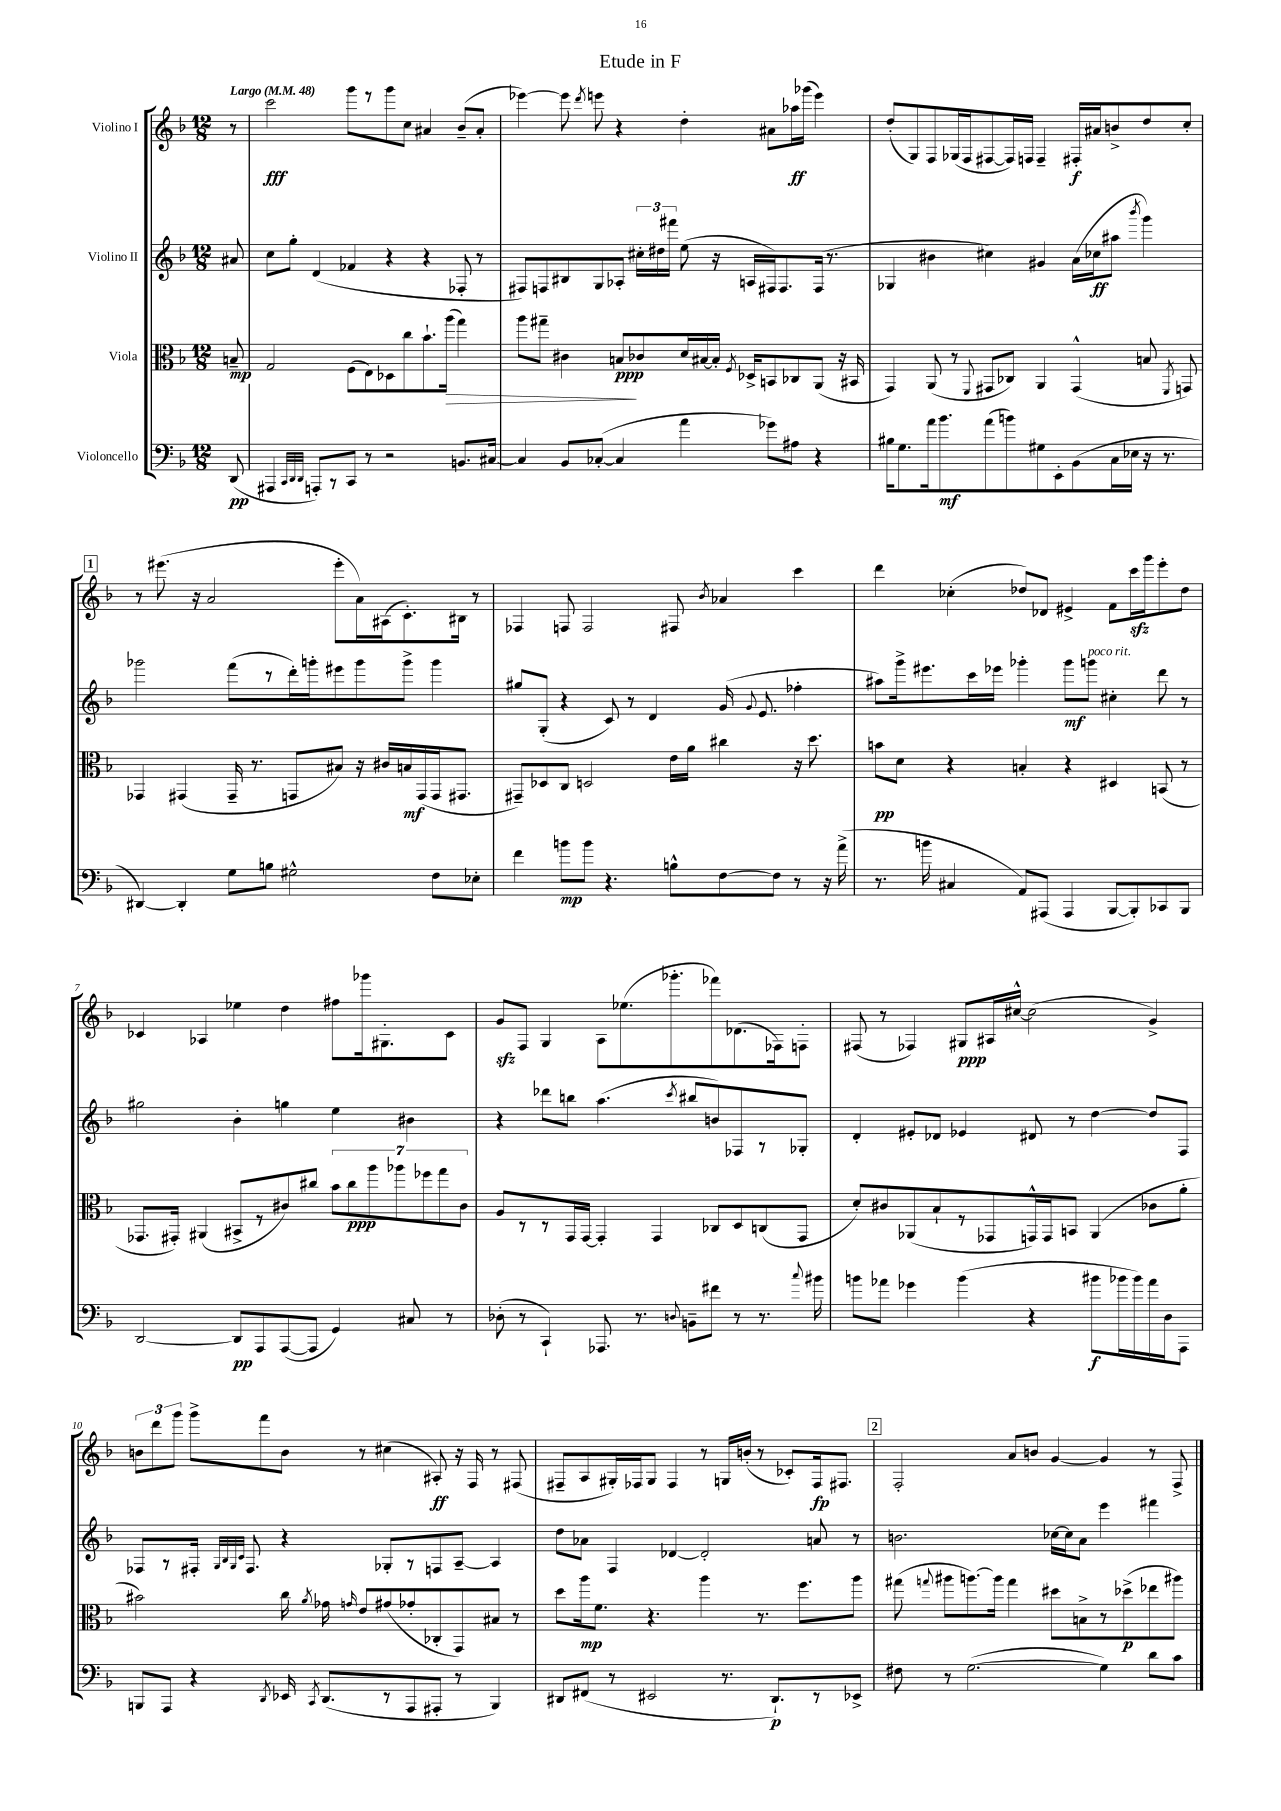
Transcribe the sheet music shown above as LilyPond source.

\header { title = "Etude in F" }
<<
\new StaffGroup <<
\new Staff = "s0" \with { instrumentName = "Violino I" } {
    \clef treble \key f \major \numericTimeSignature \time 12/8 \partial 8 \tempo "Largo" 4 = 48
    \autoBeamOff r8 |
    c'''2\fff g'''8[ r8 g'''8 c''8] ais'4 bes'8[--( ais'8]-. |
    ees'''4~) ees'''8 \acciaccatura { d'''8 } e'''8 r4 d''4-. ais'8[ aes''16\ff ges'''16]( e'''4) |
    d''8[-.( g8) f8 ges16( f16 fis8~ fis16) f16] f4-- fis16[-.\f ais'16 b'8-> d''8 c''8]-. |
    \mark \markup { \box "1" } r8 eis'''8.( r16 a'2 eis'''8[-. a'16) ais16( c'8.-.) bis16] r8 |
    fes4 f8 f2 fis8 \acciaccatura { bes'8 } aes'4 c'''4 |
    d'''4 ces''4-.( des''8[) des'8] eis'4-> f'8[ c'''16\sfz g'''16 e'''8-. des''8] |
    ces'4 aes4 ees''4 d''4 fis''8[ ges'''16 gis8.-. ces'8] |
    g'8[\sfz f8] g4 a8[ ees''8.( ges'''8.-. fes'''8) des'8.( fes16) f8]-. |
    fis8( r8 fes4) gis8[\ppp ais16 cis''16]~-^ cis''2( g'4->) |
    \tuplet 3/2 { b'8[ d'''8 g'''8] } g'''8[-> f'''8 b'8] r8 cis''4( ais8-.\ff) r16 f16 r8 fis8( |
    fis8[-- a8 gis16-.) fes16 gis8] fes4 r8 g16[ b'16]-.( r8 ces'8[-.) fes16\fp fis8.] |
    \mark \markup { \box "2" } f2-. a'8[ b'8] g'4~ g'4 r8 f8-> \bar "|." |
}
\new Staff = "s1" \with { instrumentName = "Violino II" } {
    \clef treble \key f \major \numericTimeSignature \time 12/8 \partial 8
    \autoBeamOff ais'8 |
    c''8[ g''8]-. d'4( fes'4 r4 r4 fes8-. r8 |
    fis8[) f8 bis8 g8 aes8]-. \tuplet 3/2 { cis''16[-. dis''16 fis'''16] } e''8( r16 a16[ fis16) fis8. fis16]( r8. |
    ges4 bis'4 cis''4) gis'4 a'16[( ces''16\ff ais''8] \acciaccatura { bes'''8 } g'''4) |
    \mark \markup { \box "1" } ges'''2 f'''8[( r8 d'''16-.) g'''16-. eis'''8 g'''8 g'''8]-> g'''4 |
    gis''8[ g8]-.( r4 c'8) r8 d'4 g'16( \appoggiatura { g'8 } e'8. fes''4-. |
    ais''8[) g'''16-> eis'''8. c'''16 ees'''16] ges'''4-. ges'''8[\mf g'''8]^\markup { \italic "poco rit." } cis''4-. d'''8 r8 |
    gis''2 bes'4-. g''4 e''4 bis'4 |
    r4 des'''8[ b''8] a''4.( \acciaccatura { c'''8 } bis''8[ b'8) fes8 r8 ges8]-. |
    d'4-. eis'8[-. des'8] ees'4 dis'8 r8 d''4~ d''8[ f8] |
    fes8[ r8 fis16]-. \grace { g32[ bes32 g32 c'32] } fis8. r4 ges8[-. r8 f8 a8]~-- a4 |
    d''8[ aes'8] f4 des'4~ des'2-. a'8 r8 |
    \mark \markup { \box "2" } b'2. ces''16[~ ces''16 a'8] e'''4 fis'''4 \bar "|." |
}
\new Staff = "s2" \with { instrumentName = "Viola" } {
    \clef alto \key f \major \numericTimeSignature \time 12/8 \partial 8
    \autoBeamOff b8--\mp |
    g2 f8[( e8) des8 c''8 bes'8.-! a''16]\>( g''4) |
    a''8[ gis''8]-- cis'4 b8[\ppp\! ces'8 d'16 bis16~ bis16]-. \acciaccatura { f8 } des16[-> b,8 ces8 a,8]( r16 bis,16 |
    g,4) a,8( r8 \appoggiatura { f,8 } gis,8[ ces8]) a,4 gis,4-^( b8 \acciaccatura { f,8 } g,8) |
    \mark \markup { \box "1" } ges,4 gis,4( gis,16-- r8. g,8[ bis8]) r16 cis'16[ b16\mf g,16( g,16 gis,8.] |
    gis,8[--) des8 c8] d2 e'16[ a'16] cis''4 r16 d''8. |
    b'8[\pp d'8] r4 b4-. r4 dis4 b,8( r8 |
    ges,8.[ gis,16]-.) ais,4( bis,8[-> r8 cis'8) cis''8] \tuplet 7/4 { bes'8[ cis''8\ppp a''8 aes''8 fes''8 g''8 cis'8] } |
    a8[ r8 r8 g,16 g,16]~ g,4-. g,4 ces8[ d8 c8( g,8] |
    d'8[-.) cis'8 aes,8( bes8-! r8 ges,8 g,16-^) g,16 b,8] aes,4( ces'8[ a'8]-. |
    bis'2) c''16 \acciaccatura { a'8 } ges'16 \grace { g'16 } e'8[ gis'8( ges'8-. ces8-. g,8) bis8] r8 |
    d''8[ a''16\mp f'8.] r4. a''4 r8. f''8.[ a''8] |
    \mark \markup { \box "2" } gis''8( \appoggiatura { g''8 } ais''8[ a''8.~) a''16] g''4 dis''8[ b8-> r8 des''8->\p( ees''8 ais''8]) \bar "|." |
}
\new Staff = "s3" \with { instrumentName = "Violoncello" } {
    \clef bass \key f \major \numericTimeSignature \time 12/8 \partial 8
    \autoBeamOff d,8\pp( |
    ais,,4 \grace { c,32[ d,32 d,32] } a,,8[-.) r8 c,8] r8 r2 b,8.[ cis16]~ |
    cis4 bes,8[ ces8]~-.( ces4 a'4 ges'8[) ais8] r4 |
    bis16[ g8. a'16 bes'8.\mf a'8( b'8) gis8 e,8-. bes,8( c16 ees16] r16 r8. |
    \mark \markup { \box "1" } dis,4~) dis,4-. g8[ b8] gis2-^ f8[ ees8]-. |
    f'4 b'8[\mp b'8] r4. b8[-^ f8~ f8] r8 r16 a'16->( |
    r8. b'16 cis4 a,8[) ais,,8]( ais,,4 bes,,8[~ bes,,8-.) ces,8 bes,,8] |
    d,2~ d,8[\pp a,,8 a,,8~( a,,8] g,4) cis8 r8 |
    des8-.( r8 c,4-!) aes,,8. r8. \appoggiatura { d8 } b,8[-- fis'8] r8 r8. \appoggiatura { c''8 } bis'16 |
    b'8[ aes'8] ges'4 b'4( r4 bis'8[\f bes'16 bes'16) aes'16 d16 a,,8] |
    b,,8[ a,,8] r4 \acciaccatura { d,8 } ees,16 \acciaccatura { c,8 } d,8.[( r8 a,,8 ais,,8]-. r8 b,,4) |
    dis,8[ fis,8]( r8 eis,2 r8. dis,8.[-!\p) r8 ees,8]-> |
    \mark \markup { \box "2" } fis8 r8 g2.~( g4) d'8[ c'8] \bar "|." |
}
>>
>>
